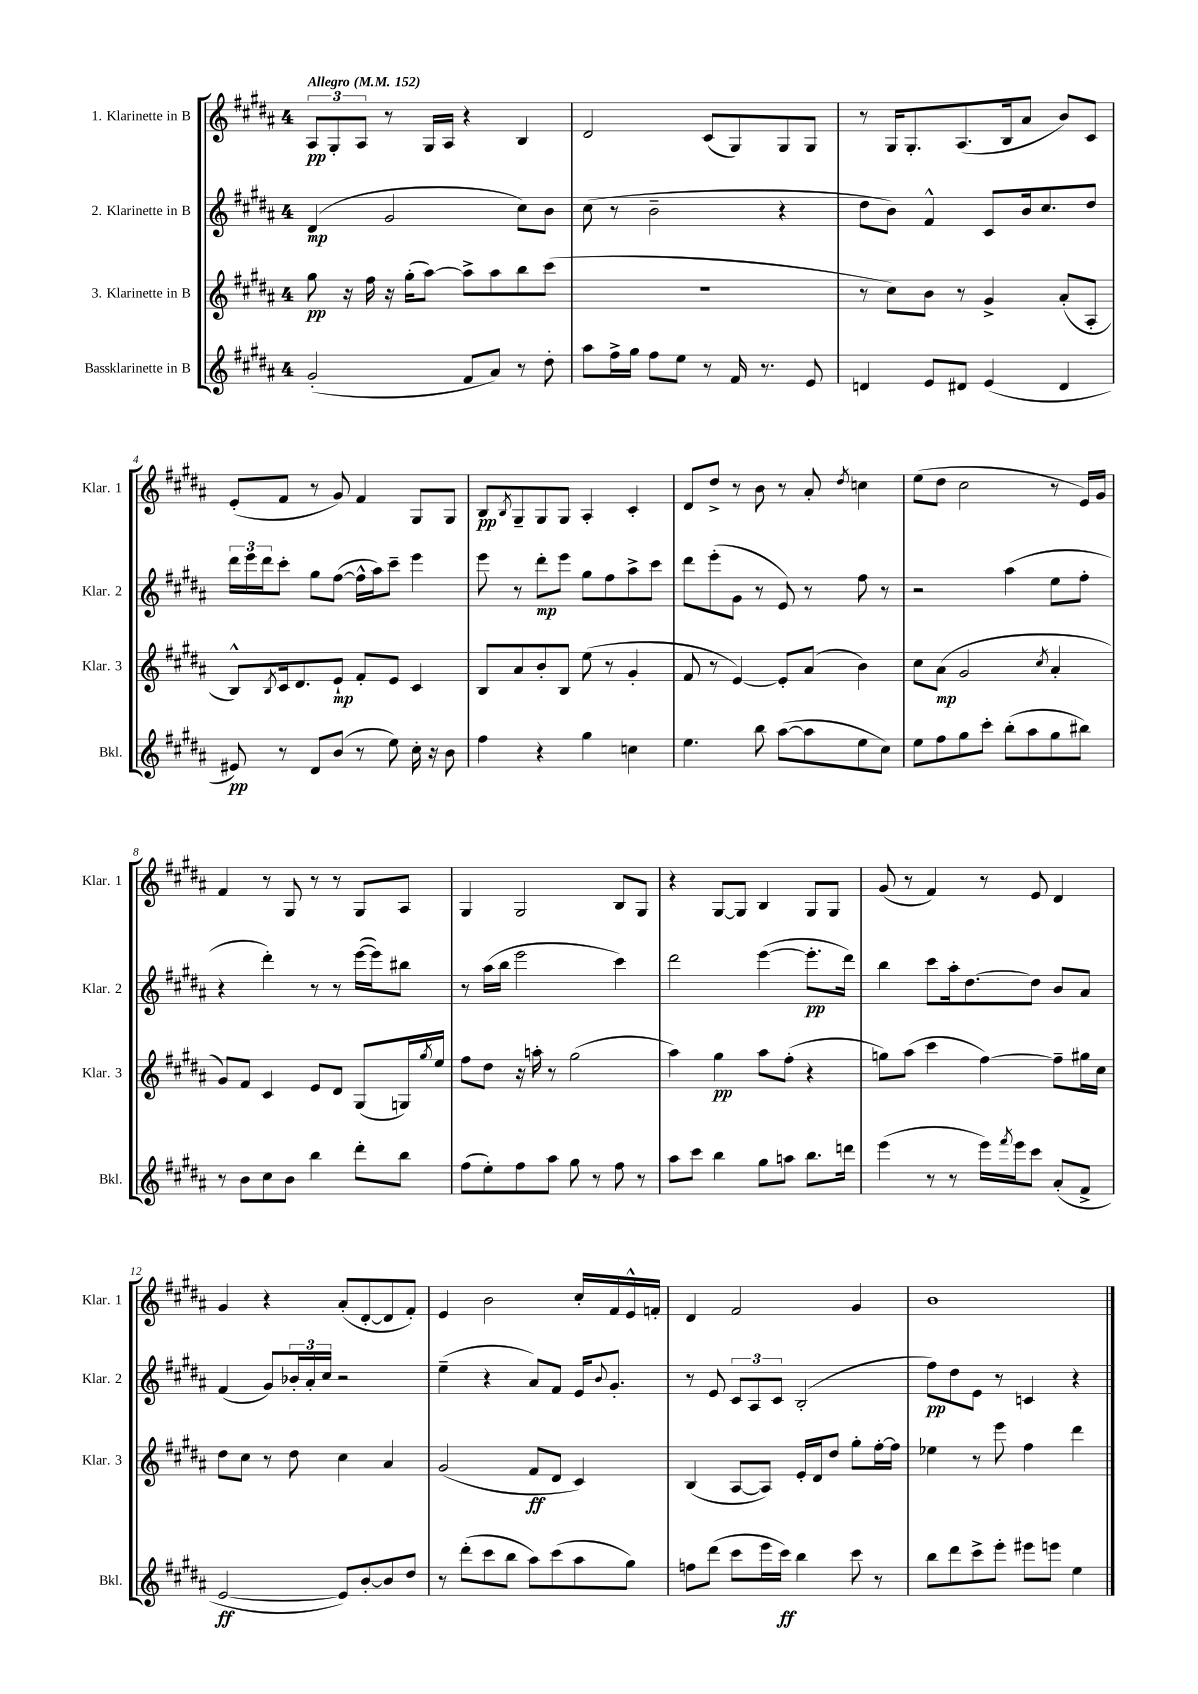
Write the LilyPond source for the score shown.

<<
\new StaffGroup <<
\new Staff = "s0" \with { instrumentName = "1. Klarinette in B" shortInstrumentName = "Klar. 1" } {
    \clef treble \key b \major \once \override Staff.TimeSignature.style = #'single-digit \time 4/4 \tempo "Allegro" 4 = 152
    \tuplet 3/2 { ais8\pp gis8-. ais8 } r8 gis16 ais16 r4 b4 |
    dis'2 cis'8( gis8) gis8 gis8 |
    r8 gis16 gis8.-. ais8.( b16 ais'8 b'8) cis'8 |
    e'8-.( fis'8 r8 gis'8) fis'4 gis8 gis8 |
    b8\pp \acciaccatura { b8 } gis8-- gis8 gis8 ais4-. cis'4-. |
    dis'8 dis''8-> r8 b'8 r8 ais'8-. \acciaccatura { dis''8 } c''4 |
    e''8( dis''8 cis''2 r8 e'16) gis'16 |
    fis'4 r8 gis8 r8 r8 gis8 ais8 |
    gis4 gis2 b8 gis8 |
    r4 gis8~ gis8 b4 gis8 gis8 |
    gis'8( r8 fis'4) r8 e'8 dis'4 |
    gis'4 r4 ais'8-.( dis'8~-. dis'8 fis'8-.) |
    e'4 b'2 cis''16-. fis'16 e'16-^ f'16-. |
    dis'4 fis'2 gis'4 |
    b'1 \bar "|." |
}
\new Staff = "s1" \with { instrumentName = "2. Klarinette in B" shortInstrumentName = "Klar. 2" } {
    \clef treble \key b \major \once \override Staff.TimeSignature.style = #'single-digit \time 4/4
    dis'4\mp( gis'2 cis''8) b'8 |
    cis''8( r8 b'2-- r4 |
    dis''8 b'8) fis'4-^ cis'8 b'16 cis''8. dis''8 |
    \tuplet 3/2 { dis'''16 e'''16 dis'''16 } cis'''8-. gis''8 fis''8~( fis''16-^ ais''16) cis'''8-- e'''4 |
    e'''8 r8 dis'''8-.\mp e'''8 gis''8 fis''8 ais''8-> cis'''8 |
    dis'''8 e'''8-.( gis'8 r8 e'8) r8 fis''8 r8 |
    r2 ais''4( e''8 fis''8-. |
    r4 dis'''4-.) r8 r8 e'''16~( e'''16) bis''8 |
    r8 ais''16( b''16 e'''2 cis'''4) |
    dis'''2 e'''4~( e'''8.-.\pp dis'''16) |
    b''4 cis'''8 ais''16-. dis''8.~ dis''8 b'8 ais'8 |
    fis'4( gis'8) \tuplet 3/2 { bes'16-. ais'16-. cis''16 } r2 |
    e''4--( r4 ais'8) fis'8 e'16 \appoggiatura { b'8 } gis'8.-. |
    r8 e'8 \tuplet 3/2 { cis'8 ais8 cis'8 } b2-.( |
    fis''8\pp) dis''8 e'8 r8 c'4 r4 \bar "|." |
}
\new Staff = "s2" \with { instrumentName = "3. Klarinette in B" shortInstrumentName = "Klar. 3" } {
    \clef treble \key b \major \once \override Staff.TimeSignature.style = #'single-digit \time 4/4
    gis''8\pp r16 fis''16 r16 gis''16-.( ais''8~) ais''8-> ais''8 b''8 cis'''8( |
    R1 |
    r8 cis''8) b'8 r8 gis'4-> ais'8-.( ais8-. |
    b8-^) \acciaccatura { b8 } cis'16 dis'8. e'8-!\mp fis'8-. e'8 cis'4 |
    b8 ais'8 b'8-. b8 e''8( r8 gis'4-. |
    fis'8 r8 e'4~) e'8-. ais'8( b'4) |
    cis''8 ais'8\mp( gis'2 \acciaccatura { cis''8 } ais'4-. |
    gis'8) fis'8 cis'4 e'8 dis'8 gis8( g16) \acciaccatura { gis''8 } e''16 |
    fis''8 dis''8 r16 a''16-. r8 gis''2( |
    ais''4) gis''4\pp ais''8 fis''8-.( r4 |
    g''8) ais''8( cis'''4 fis''4~) fis''8-- gis''16 cis''16 |
    dis''8 cis''8 r8 dis''8 cis''4 ais'4 |
    gis'2( fis'8\ff dis'8 cis'4) |
    b4( ais8~ ais8) e'16-. dis'16 dis''8 gis''8-. fis''16~-. fis''16 |
    ees''4 r8 e'''8 fis''4 dis'''4 \bar "|." |
}
\new Staff = "s3" \with { instrumentName = "Bassklarinette in B" shortInstrumentName = "Bkl." } {
    \clef treble \key b \major \once \override Staff.TimeSignature.style = #'single-digit \time 4/4
    gis'2-.( fis'8 ais'8) r8 dis''8-. |
    ais''8 fis''16-> gis''16 fis''8 e''8 r8 fis'16 r8. e'8 |
    d'4 e'8 dis'8 e'4( dis'4 |
    eis'8\pp) r8 dis'8 b'8( r8 e''8) cis''16-. r16 b'8 |
    fis''4 r4 gis''4 c''4 |
    e''4. b''8 ais''8~( ais''8 e''8 cis''8) |
    e''8 fis''8 gis''8 cis'''8-. b''8-.( ais''8 gis''8 bis''8) |
    r8 b'8 cis''8 b'8 b''4 dis'''8-. b''8 |
    fis''8( e''8-.) fis''8 ais''8 gis''8 r8 fis''8 r8 |
    ais''8 cis'''8 b''4 gis''8 a''8 b''8. d'''16 |
    e'''4( r8 r8 e'''16) \acciaccatura { fis'''8 } e'''16 cis'''8 ais'8-.( fis'8-> |
    e'2~\ff e'8) b'8~-. b'8 dis''8 |
    r8 dis'''8-.( cis'''8 b''8 ais''8) cis'''8( ais''8 gis''8) |
    f''8 dis'''8( cis'''8 e'''16 cis'''16\ff) b''4 cis'''8 r8 |
    b''8 dis'''8 cis'''8-> e'''8-. eis'''8 e'''8 e''4 \bar "|." |
}
>>
>>
